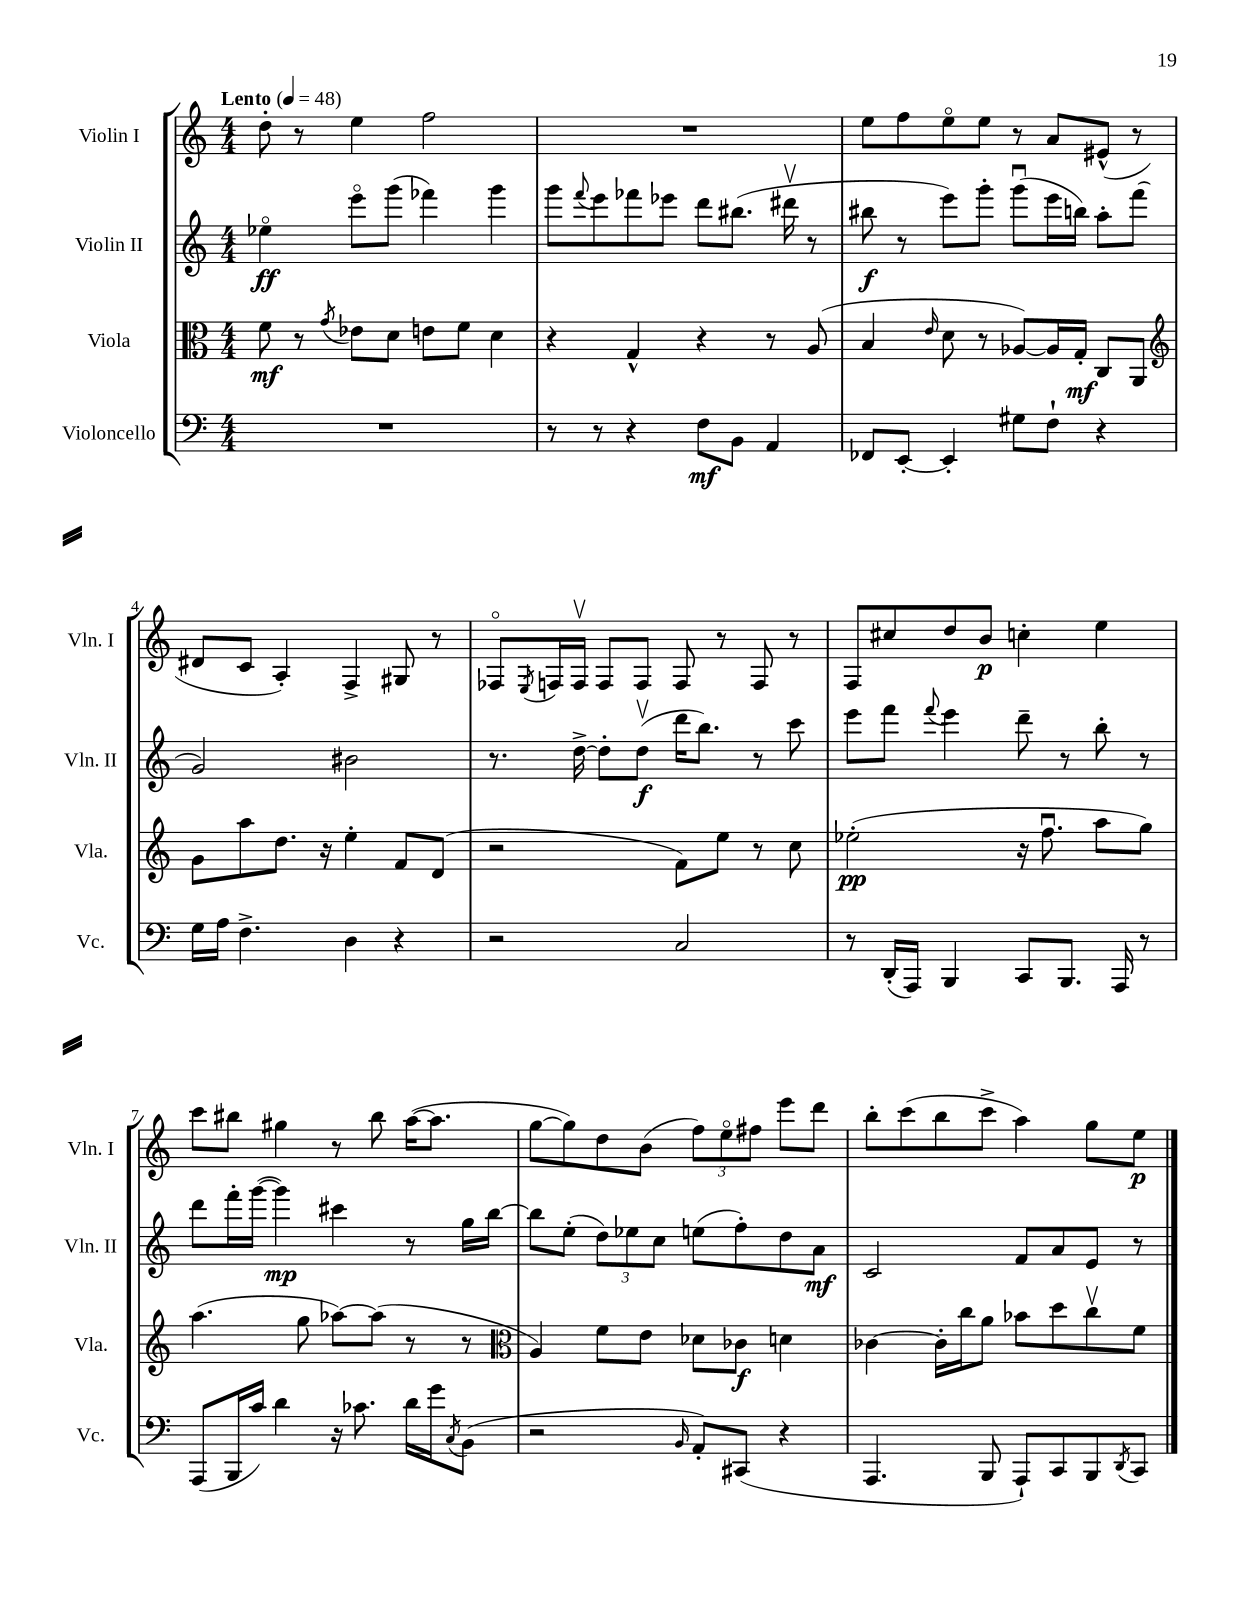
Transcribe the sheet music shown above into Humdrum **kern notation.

**kern	**kern	**kern	**kern
*staff4	*staff3	*staff2	*staff1
*clefF4	*clefC3	*clefG2	*clefG2
*k[]	*k[]	*k[]	*k[]
*M4/4	*M4/4	*M4/4	*M4/4
*MM48	*MM48	*MM48	*MM48
1r	8f\	4ee-o\	8dd'\
.	8r	.	8r
.	8qg/	.	.
.	8e-\L	8eeeo\L	4ee\
.	8d\J	(8ggg\J	.
.	8e\L	4fff-\)	2ff\
.	8f\J	.	.
.	4d\	4ggg\	.
=	=	=	=
8r	4r	8ggg\L	1r
.	.	8qqfff/	.
8r	.	8eee\	.
4r	4G^^/	8fff-\	.
.	.	8eee-\J	.
8F\L	4r	8ddd\L	.
8BB\J	.	(8.bb#\J	.
4AA/	8r	.	.
.	.	16ddd#v\	.
.	(8A/	8r	.
=	=	=	=
8FF-/L	4B/	8bb#\	8ee\L
[8EE'/J	.	8r	8ff\
.	16qqe/	.	.
4EE'/]	8d\	8eee\L)	8eeo\
.	8r	8ggg'\J	8ee\J
8G#\L	[8A-/L)	(8gggu\L	8r
8F`\J	16A-/]L	16eee\L	8a/L
.	16G'/JJ	16bb\JJ)	.
4r	8C/L	8aa'\L	(8e#^^/J
.	8AA/J	(8fff\J	8r
=	=	=	=
*	*clefG2	*	*
16G\LL	8g\L	2g/)	8d#/L
16A\JJ	.	.	.
4.F^\	8aa\	.	8c/J
.	8.dd\J	.	4A'/)
.	16r	.	.
4D\	4ee'\	2b#\	4F^/
4r	8f/L	.	8G#/
.	(8d/J	.	8r
=	=	=	=
2r	2r	8.r	8F-o/L
.	.	.	8qE/
.	.	.	16F/L
.	.	[16dd^\	16Fv/JJ
.	.	8dd'\]L	8F/L
.	.	(8ddv\J	8F/J
2C/	8f\L)	16ddd\LK	8F/
.	.	8.bb\J)	.
.	8ee\J	.	8r
.	8r	8r	8F/
.	8cc\	8ccc\	8r
=	=	=	=
8r	(2ee-'\	8eee\L	8F/L
(16DD'/LL	.	8fff\J	8cc#/
16AAA/JJ)	.	.	.
.	.	8qqfff/	.
4BBB/	.	4eee\	8dd/
.	.	.	8b/J
8CC/L	16r	8ddd~\	4cc'\
.	8.ffu\	.	.
8.BBB/J	.	8r	.
.	8aa\L	8bb'\	4ee\
16AAA/	.	.	.
8r	8gg\J)	8r	.
=	=	=	=
(8AAA/L	(4.aa\	8ddd\L	8ccc\L
16BBB/L	.	16fff'\L	8bb#\J
16c/JJ)	.	([16ggg\JJ	.
4d\	.	4ggg\])	4gg#\
.	8gg\	.	.
16r	[8aa-\L)	4ccc#\	8r
8.c-\	.	.	.
.	(8aa-\]J	.	8bb#\
16d\LL	8r	8r	([16aa\LK
16g\J	.	.	8.aa\]J
8qC/	.	.	.
(8BB\J	8r	16gg\LL	.
.	.	[16bb\JJ	.
=	=	=	=
*	*clefC3	*	*
2r	4A/)	8bb\]L	[8gg\L
.	.	(8ee'\J	8gg\])
.	8f\L	12dd\L)	8dd\
.	.	12ee-\	.
.	8e\J	.	(8b\J
.	.	12cc\J	.
16qqBB/	.	.	.
8AA'/L)	8d-\L	(8ee\L	12ff\L)
.	.	.	12eeo\
(8CC#/J	8c-\J	8ff'\)	.
.	.	.	12ff#\J
4r	4d\	8dd\	8eee\L
.	.	8a\J	8ddd\J
=	=	=	=
4.AAA/	[4c-\	2c/	8bb'\L
.	.	.	(8ccc\
.	16c-'\]LL	.	8bb\
.	16cc\J	.	.
8BBB/	8a\J	.	8ccc^\J
8AAA`/L)	8b-\L	8f/L	4aa\)
8CC/	8dd\	8a/	.
8BBB/	8ccv\	8e/J	8gg\L
8qDD/	.	.	.
8CC/J	8f\J	8r	8ee\J
==	==	==	==
*-	*-	*-	*-
